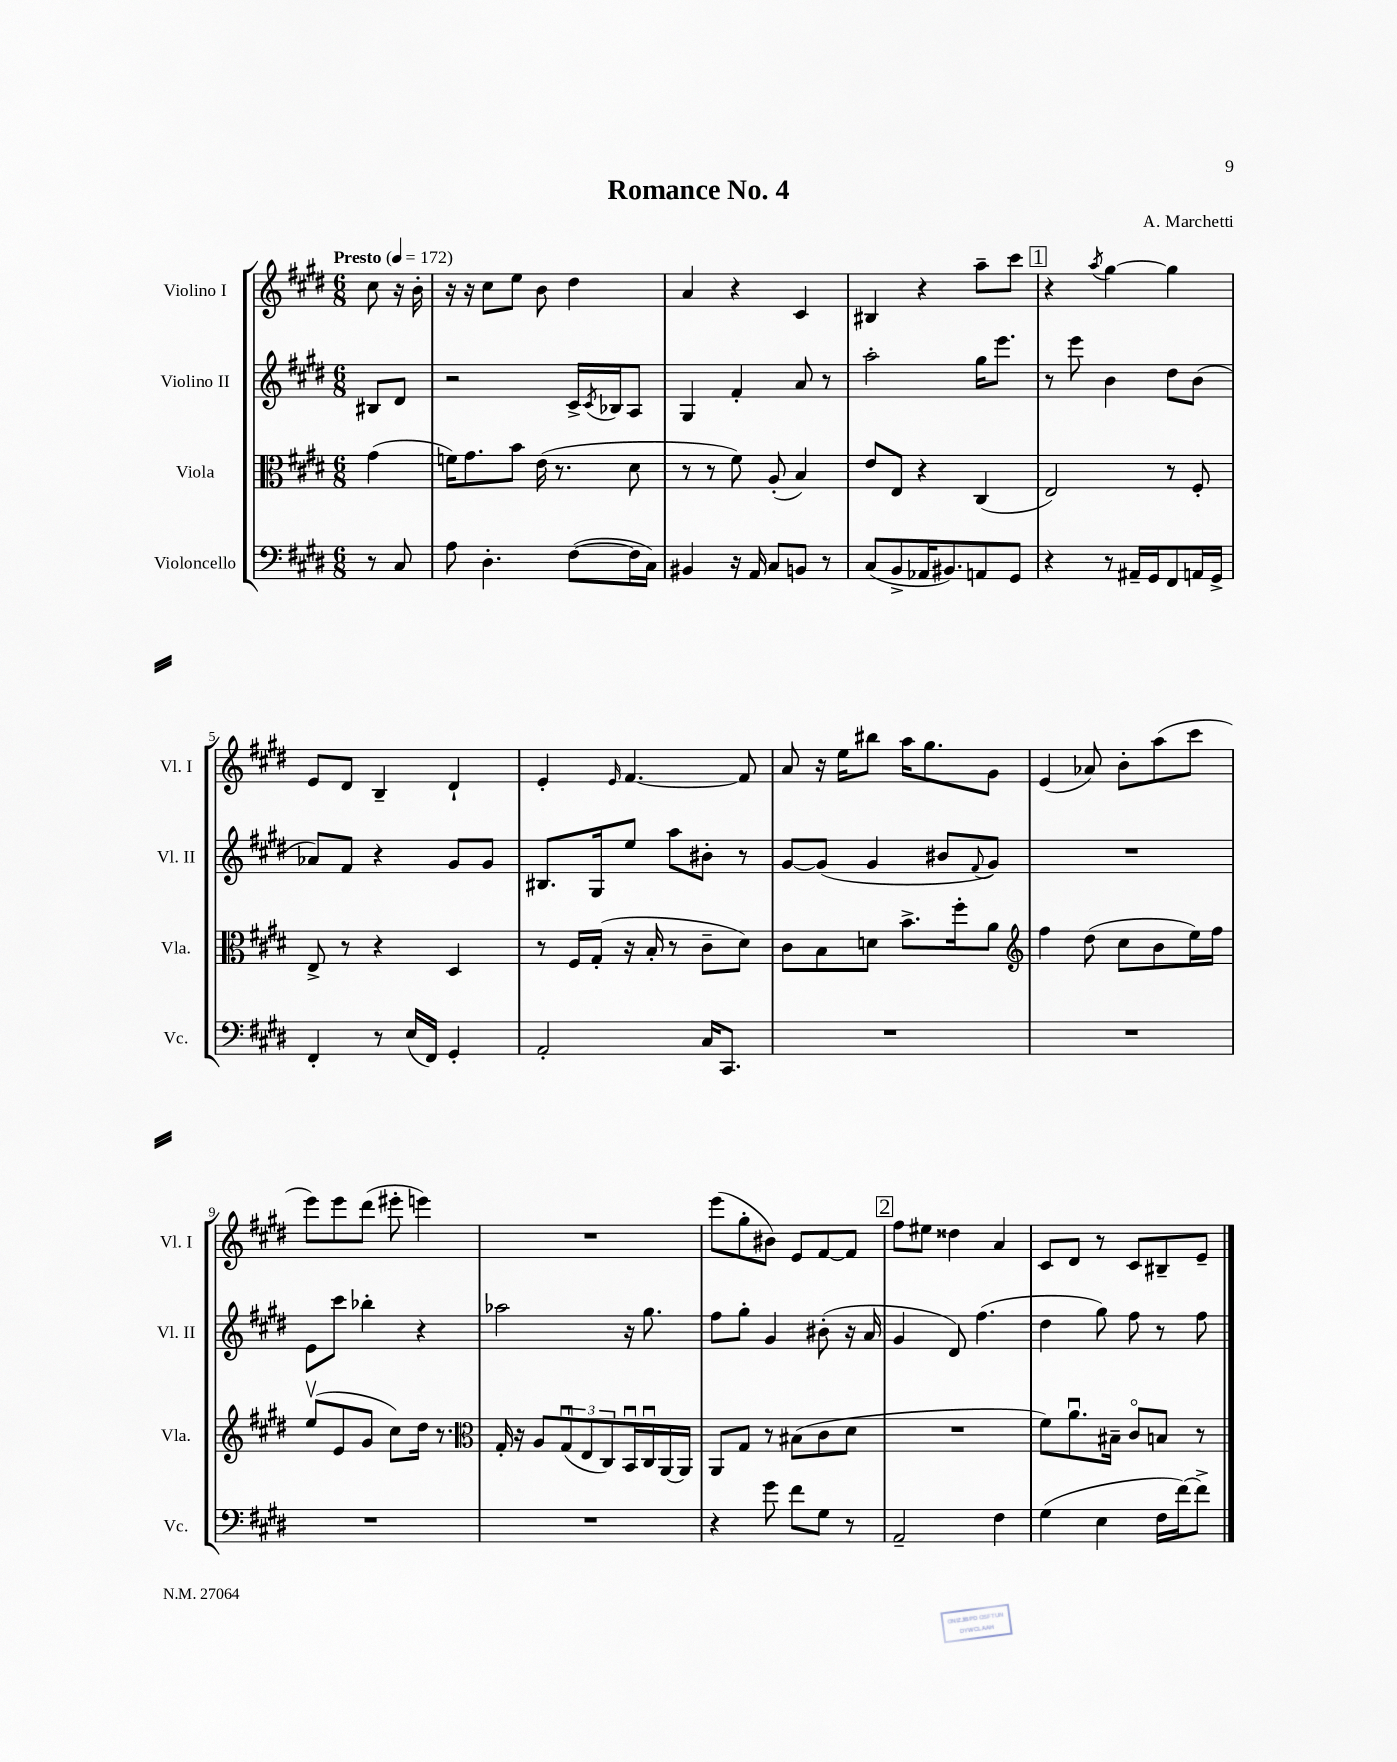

**kern	**kern	**kern	**kern
*part4	*part3	*part2	*part1
*staff4	*staff3	*staff2	*staff1
*I"Violoncello	*I"Viola	*I"Violino II	*I"Violino I
*I'Vc.	*I'Vla.	*I'Vl. II	*I'Vl. I
*clefF4	*clefC3	*clefG2	*clefG2
*k[f#c#g#d#]	*k[f#c#g#d#]	*k[f#c#g#d#]	*k[f#c#g#d#]
*M6/8	*M6/8	*M6/8	*M6/8
*MM172	*MM172	*MM172	*MM172
=	=	=	=
!	!	!	!LO:TX:a:B:t=Presto
8r	(4g#\	8B#X/L	8cc#\
8C#/	.	8d#/J	16r
.	.	.	16b'\
=1	=1	=1	=1
8A\	16fn\KL)	2r	16r
.	8.g#\	.	16r
4.D#'\	.	.	8cc#\L
.	8b\J	.	8ee\J
.	(16e\	.	8b\
.	8.r	.	.
([8F#\L	.	16c#^/LL	4dd#\
.	.	8qc#/	.
.	.	16B-X/J	.
16F#\L]	8d#\	8A/J	.
16C#\JJ)	.	.	.
=2	=2	=2	=2
4BB#X/	8r	4G#/	4a/
.	8r	.	.
16r	8f#\)	4f#'/	4r
16AA/	.	.	.
8C#/L	(8A'/	.	.
8BBn/J	4B/)	8a/	4c#/
8r	.	8r	.
=3	=3	=3	=3
(8C#/L	8e/L	2aa'\	4B#X/
8BB^/	8E/J	.	.
16AA-X/K	4r	.	4r
8.BB#X/)	.	.	.
8AAn/	(4C#/	16gg#\KL	8aa~\L
.	.	8.eee\J	.
8GG#/J	.	.	8ccc#\J
!!LO:REH:place=s1:t=1
=4	=4	=4	=4
4r	2E/)	8r	4r
.	.	8eee\	.
.	.	.	8qaa/
8r	.	4b\	[4gg#\
16AA#X~/LL	.	.	.
16GG#/J	.	.	.
8FF#/	8r	8dd#\L	4gg#\]
16AAn/L	8F#'/	(8b\J	.
16GG#^/JJ	.	.	.
!!LO:LB:g=z
=5	=5	=5	=5
4FF#'/	8E^/	8a-X/L)	8e/L
.	8r	8f#/J	8d#/J
8r	4r	4r	4B~/
(16E/LL	.	.	.
16FF#/JJ)	.	.	.
4GG#'/	4D#/	8g#/L	4d#`/
.	.	8g#/J	.
=6	=6	=6	=6
2AA'/	8r	8.B#X/L	4e'/
.	16F#/LL	.	.
.	(16G#'/JJ	16G#/k	.
.	.	.	16qqe/
.	16r	8ee/J	[4.f#/
.	16B'/	.	.
.	8r	8aa\L	.
16C#/KL	8c#~\L	8b#X'\J	.
8.CC#/J	.	.	.
.	8d#\J)	8r	8f#/]
=7	=7	=7	=7
2.r	8c#\L	[8g#/L	8a/
.	8B\	(8g#/J]	16r
.	.	.	16ee\KL
.	8dn\J	4g#/	8bb#X\J
.	8.b^\L	.	16aa\KL
.	.	.	8.gg#\
.	.	8b#X/L	.
.	16ff#'\k	.	.
.	.	8qqf#/	.
.	8a\J	8g#/J)	8g#\J
=8	=8	=8	=8
*	*clefG2	*	*
2.r	4ff#\	2.r	(4e/
.	(8dd#\	.	8a-X/)
.	8cc#\L	.	8b'\L
.	8b\	.	(8aa\
.	16ee\L)	.	8ccc#\J
.	16ff#\JJ	.	.
!!LO:LB:g=z
=9	=9	=9	=9
2.r	(8eev/L	8e\L	8eee\L)
.	8e/	8ccc#\J	8eee\
.	8g#/J	4bb-X'\	(8ddd#\J
.	8cc#\L)	.	8eee#X'\
.	16dd#\Jk	4r	4eeen\)
.	8.r	.	.
=10	=10	=10	=10
*	*clefC3	*	*
2.r	16G#'/	2aa-X\	2.r
.	16r	.	.
.	8A/L	.	.
.	(12G#u/	.	.
.	12E/	.	.
.	12C#/)	.	.
.	16BBu/L	16r	.
.	16C#u/	8.gg#\	.
.	[16AA/	.	.
.	16AA/JJ]	.	.
=11	=11	=11	=11
4r	8AA/L	8ff#\L	(8eee\L
.	8G#/J	8gg#'\J	8gg#'\
8g#\	8r	4g#/	8b#X\J)
8f#\L	(8B#X\L	.	8e/L
8G#\J	8c#\	(8b#X'\	[8f#/
8r	8d#\J	16r	8f#/J]
.	.	16a/	.
!!LO:REH:place=s1:t=2
=12	=12	=12	=12
2AA~/	2.r	4g#/	8ff#\L
.	.	.	8ee#X\J
.	.	8d#/)	4dd##X\
.	.	(4.ff#\	.
4F#\	.	.	4a/
=13	=13	=13	=13
(4G#\	8f#\L)	4dd#\	8c#/L
.	8.au\	.	8d#/J
4E\	.	8gg#\)	8r
.	16B#X~\Jk	.	.
.	8c#/L	8ff#\	8c#/L
16F#\LL	8Bn/J	8r	8B#X~/
[16f#\J)	.	.	.
8f#^\J]	8r	8ff#\	8e~/J
==	==	==	==
*-	*-	*-	*-
